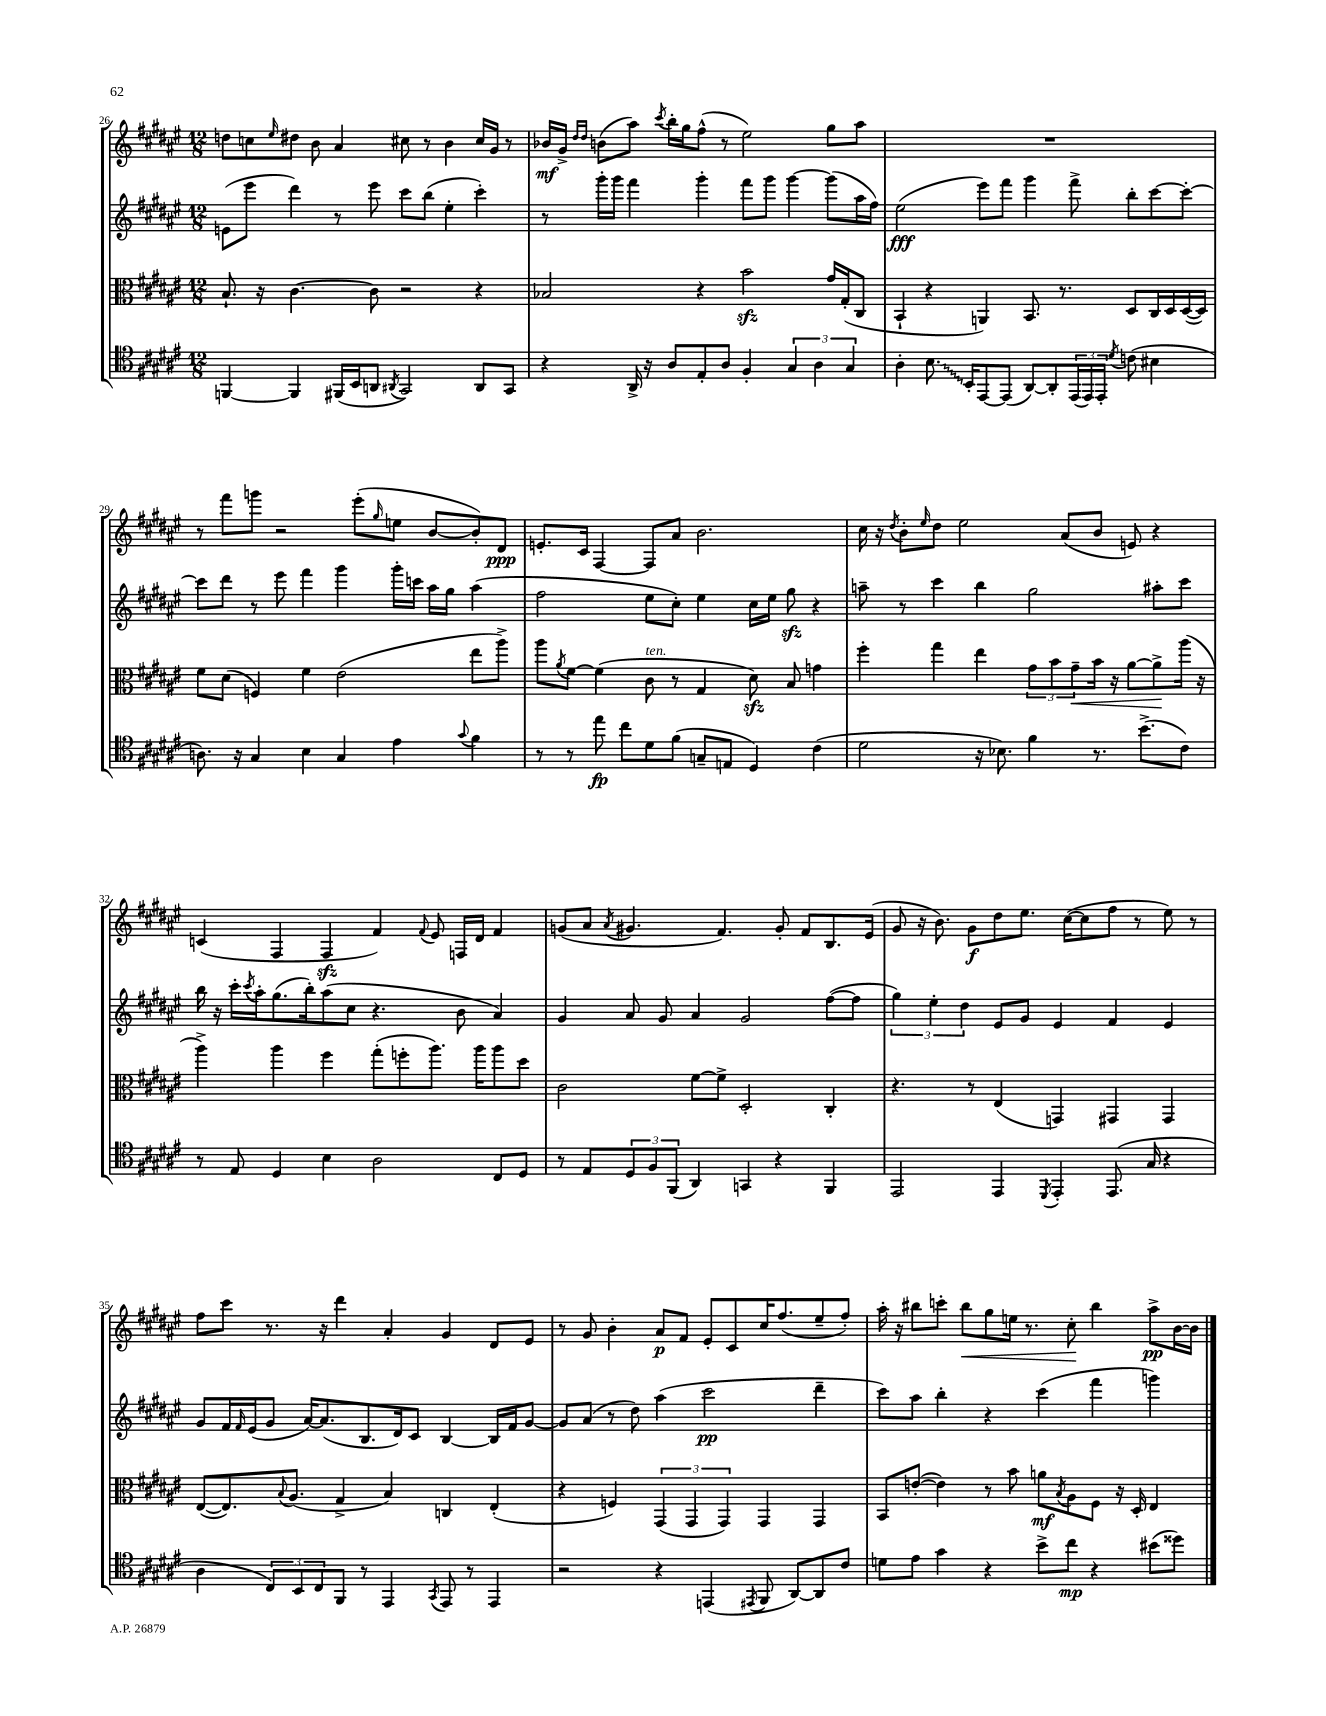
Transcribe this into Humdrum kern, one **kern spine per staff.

**kern	**kern	**kern	**kern
*staff4	*staff3	*staff2	*staff1
*clefC4	*clefC3	*clefG2	*clefG2
*k[f#c#g#d#a#e#]	*k[f#c#g#d#a#e#]	*k[f#c#g#d#a#e#]	*k[f#c#g#d#a#e#]
*M12/8	*M12/8	*M12/8	*M12/8
[4FF/	8.B`/	(8e\L	8dd\L
.	.	8eee#\J	8cc\
.	16r	.	.
.	.	.	16qqee#/
4FF/]	[4.c#\	4ddd#\)	8dd#\J
.	.	.	8b\
(16FF#/LL	.	8r	4a#/
16BB/J	.	.	.
8AA/J	8c#\]	8eee#\	.
8qAA#/	.	.	.
2GG#/)	2r	8ccc#\L	8cc#\
.	.	(8bb\J	8r
.	.	4ee#'\	4b\
8AA#/L	4r	4ccc#'\)	16cc#/LL
.	.	.	16g#/JJ
8GG#/J	.	.	8r
=	=	=	=
4r	2B-/	8r	16b-/LL
.	.	.	16g#^/JJ
.	.	.	16qqdd#/LL
.	.	.	16qqdd#/JJ
.	.	16ggg#'\LL	(8b\L
.	.	16ggg#\JJ	.
16AA#^/	.	4fff#\	8aa#\J)
16r	.	.	.
.	.	.	8qccc#/
8A#/L	.	.	16bb'\LL
.	.	.	16gg#\J
8E#'/	4r	4ggg#'\	(8ff#^^\J
8A#/J	.	.	8r
4F#'/	2b\	8fff#\L	2ee#\)
.	.	8ggg#\J	.
6G#/	.	[4ggg#\	.
6A#\	.	.	.
.	16g#/LL	(8ggg#\]L	8gg#\L
.	(16G#'/J	.	.
6G#/	.	.	.
.	8C#/J	16aa#\L	8aa#\J
.	.	16ff#\JJ)	.
=	=	=	=
4A#'\	4BB`/	(2ee#\	1.r
8.B\	4r	.	.
16BB'/LK	.	.	.
[8EE#/	4AA/)	8eee#\L)	.
(8EE#/]J	.	8fff#\J	.
[8AA#/L)	8.BB/	4ggg#\	.
8AA#'/]	.	.	.
.	8.r	.	.
(24EE#/L	.	8fff#^\	.
24EE#/)	.	.	.
24EE#'/JJ	.	.	.
8qd#/	.	.	.
(8c\	8D#/L	8bb'\L	.
4B#\	16C#/L	[8ccc#\	.
.	16D#/	.	.
.	([16D#/	8ccc#'\_J	.
.	16D#/]JJ)	.	.
=	=	=	=
8.A\)	8f#\L	8ccc#\]L	8r
.	(8d#\J	8ddd#\J	8fff#\L
16r	.	.	.
4G#/	4F/)	8r	8ggg\J
.	.	8eee#\	2r
4B\	4f#\	4fff#\	.
4G#/	(2e#\	4ggg#\	.
.	.	.	(8eee#'\L
.	.	.	16qqgg#/
4e#\	.	16ggg#'\LL	8ee\J
.	.	16ccc\JJ	.
.	.	16aa#\LL	[8b/L
.	.	16gg#\JJ	.
8qqg#/	.	.	.
4f#\	8ee#\L	(4aa#\	8b'/])
.	8aa#^\J)	.	8d#/J
=	=	=	=
8r	8aa#\L	2ff#\	8.e'/L
.	8qa#/	.	.
8r	[8f#\J	.	.
.	.	.	16c#/Jk
8ee#\	(4f#\]	.	[4F#/
8cc#\L	.	.	.
8d#\	8c#\	8ee#\L	8F#/]L
(8f#\J	8r	8cc#'\J)	8a#/J
8G~/L	4G#/	4ee#\	2.b\
8E/J	.	.	.
4D#/)	8d#\)	16cc#\LL	.
.	.	16ee#\JJ	.
.	8B/	8gg#\	.
(4c#\	4g\	4r	.
=	=	=	=
2d#\	4ff#'\	8aa~\	16cc#\
.	.	.	16r
.	.	.	8qdd#/
.	.	8r	8b'\L
.	.	.	16qqee#/
.	4gg#\	4ccc#\	8dd#\J
.	.	.	2ee#\
16r	4ee#\	4bb\	.
8.B-\)	.	.	.
4f#\	12g#\L	2gg#\	.
.	12b\	.	.
.	.	.	(8a#/L
.	12g#~\	.	.
8.r	16b\Jk	.	8b/J
.	16r	.	.
.	[8a#\L	.	8e/)
(8.b^\L	.	.	.
.	8a#^\]	8aa#'\L	4r
8c#\J)	(16aa#\Jk	8ccc#\J	.
.	16r	.	.
=	=	=	=
8r	4aa#^\)	16bb\	(4c/
.	.	16r	.
8E#/	.	16ccc#'\LL	.
.	.	8qccc#/	.
.	.	16aa#'\J	.
4D#/	4aa#\	(8.gg#\	4F#/
.	.	16bb'\k)	.
4B\	4ff#\	(8aa#\	4F#/
.	.	8cc#\J	.
2A#\	(8gg#'\L	4.r	4f#/)
.	8ff'\	.	.
.	.	.	8qqf#/
.	8.aa#\J)	.	8e#/
.	.	8b\	16F/LL
.	16aa#\LK	.	16d#/JJ
8C#/L	8aa#\	4a#/)	4f#/
8D#/J	8dd#\J	.	.
=	=	=	=
8r	2c#\	4g#/	(8g/L
8E#/L	.	.	8a#/J
.	.	.	8qa#/
12D#/	.	8a#/	4.g#/
12F#/	.	.	.
.	.	8g#/	.
(12FF#/J	.	.	.
4AA#/)	[8f#\L	4a#/	.
.	8f#^\]J	.	4.f#/)
4GG/	2D#'/	2g#/	.
4r	.	.	8g#'/
.	.	.	8f#/L
4FF#/	4C#'/	([8ff#\L	8.B/
.	.	8ff#\]J	.
.	.	.	(16e#/Jk
=	=	=	=
2EE#/	4.r	6gg#\)	8g#/
.	.	.	16r
.	.	6ee#'\	.
.	.	.	8.b\)
.	.	6dd#\	.
.	8r	.	8g#\L
4EE#/	(4E#/	8e#/L	8dd#\
.	.	8g#/J	8.ee#\J
8qDD#/	.	.	.
4EE#'/	4GG/)	4e#/	.
.	.	.	([16cc#\LK
.	.	.	8cc#\]
(8.EE#/	4GG#/	4f#/	8ff#\J
.	.	.	8r
16G#/	.	.	.
4r	4GG#/	4e#/	8ee#\)
.	.	.	8r
=	=	=	=
4A#\	([8E#/L	8g#/L	8ff#\L
.	8.E#/])	16f#/L	8ccc#\J
.	.	16qqf#/	.
.	.	(16e#/J	.
12C#/L)	.	8g#/J	8.r
.	8qqB/	.	.
.	(8.A#/J	.	.
12BB/	.	.	.
.	.	[16a#/LK)	.
12C#/	.	.	.
.	.	(8.a#/]	16r
8FF#/J	4G#^/	.	4ddd#\
8r	.	8.B/	.
4EE#/	4B/)	.	4a#'/
.	.	16d#/k)	.
.	.	8c#/J	.
8qGG#/	.	.	.
8EE#/	4C/	[4B/	4g#/
8r	.	.	.
4EE#/	(4E#'/	16B/]LL	8d#/L
.	.	16f#/J	.
.	.	[8g#/J	8e#/J
=	=	=	=
2r	4r	8g#/]L	8r
.	.	(8a#/J	8g#/
.	4F/)	8r	4b'\
.	.	8dd#\)	.
4r	(6GG#/	(4aa#\	8a#/L
.	.	.	8f#/J
.	6GG#/	.	.
(4EE/	.	2ccc#\	8e#'/L
.	6GG#/)	.	.
.	.	.	8c#/
8qEE#/	.	.	.
8FF#/	4GG#/	.	16cc#/K
.	.	.	(8.ff#/
[8AA#/L)	.	.	.
8AA#/]	4GG#/	4ddd#~\	8ee#~/
8c#/J	.	.	8ff#'/J)
=	=	=	=
8d\L	8BB/L	8ccc#\L)	16aa#'\
.	.	.	16r
8e#\J	([8e'/J	8aa#\J	8bb#\L
4g#\	4e\])	4bb'\	8ccc'\J
.	.	.	8bb#\L
4r	8r	4r	8gg#\
.	8b\	.	16ee\Jk
.	.	.	8.r
8b^\L	8a\L	(4ccc#\	.
.	8qB/	.	.
8cc#\J	8A#\	.	8cc#'\
4r	8F#\J	4fff#\	4bb#\
.	16r	.	.
.	16D#'/	.	.
(8b#\L	4E#/	4ggg\)	8aa#^\L
8dd##\J)	.	.	[16b\L
.	.	.	16b\]JJ
==	==	==	==
*-	*-	*-	*-
